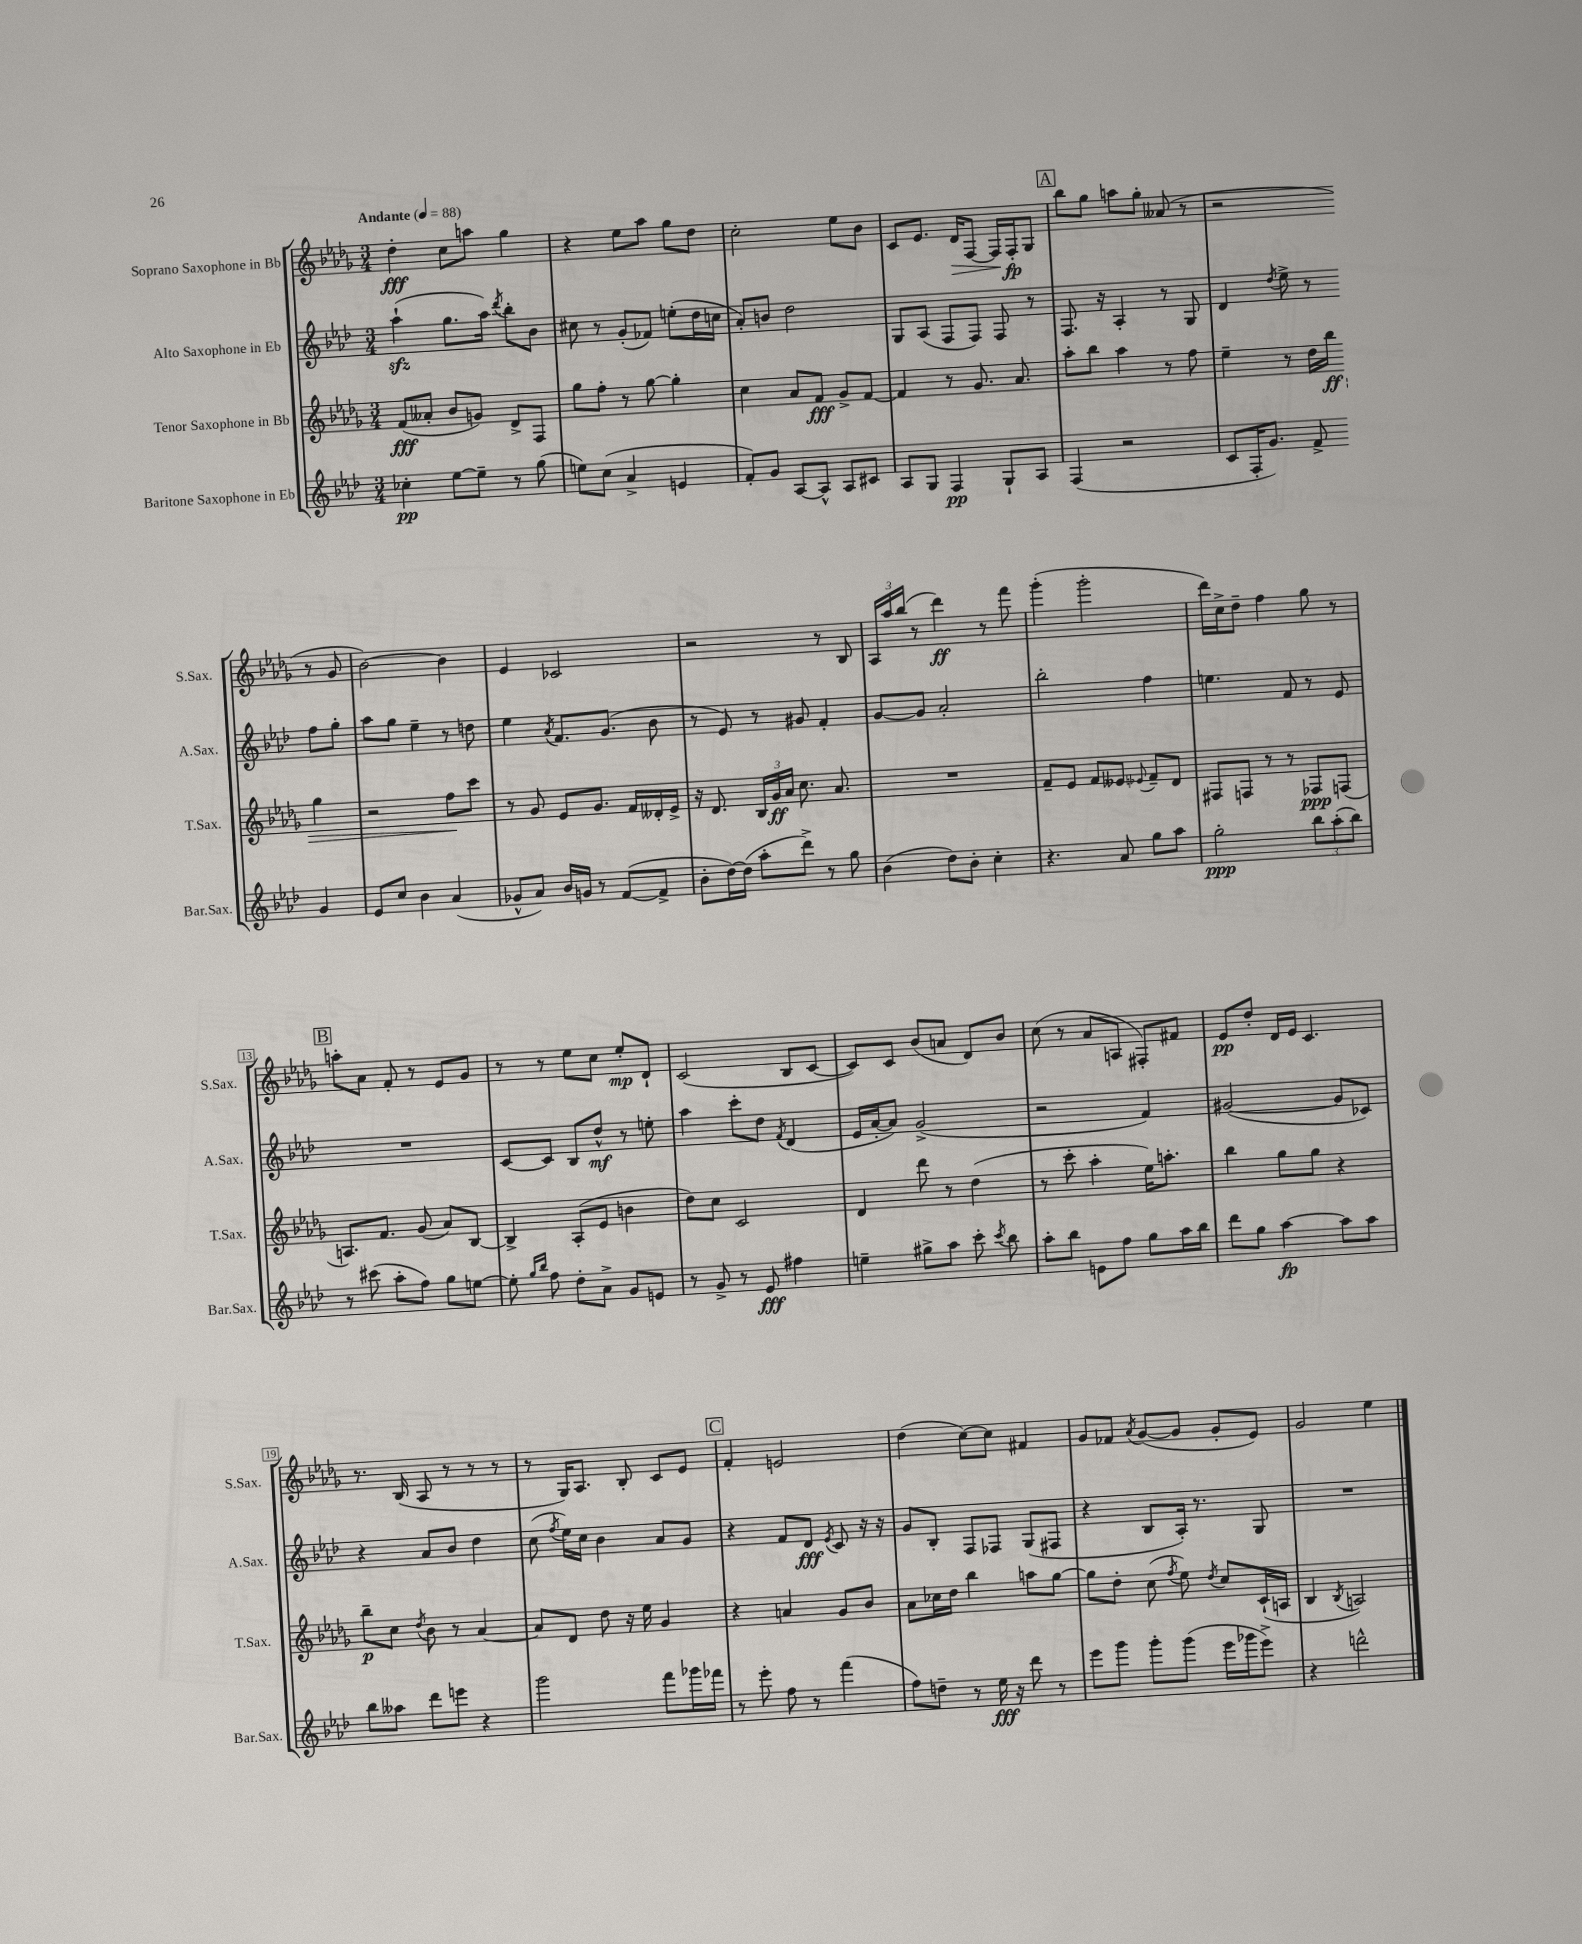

**kern	**kern	**kern	**kern
*staff4	*staff3	*staff2	*staff1
*clefG2	*clefG2	*clefG2	*clefG2
*k[b-e-a-d-]	*k[b-e-a-d-g-]	*k[b-e-a-d-]	*k[b-e-a-d-g-]
*M3/4	*M3/4	*M3/4	*M3/4
*MM88	*MM88	*MM88	*MM88
4cc-'	(8f	(4aa-`	4dd-'
.	8a--'	.	.
[8ee-	8b-	8.gg	8cc
8ee-~]	8g)	.	8aa
.	.	16aa-)	.
.	.	8qddd-	.
8r	8d-^	8bb-'	4gg-
(8gg	8F	8b-	.
=	=	=	=
8ee)	8gg-	8cc#	4r
(8cc	8ff'	8r	.
4a-^	8r	(8g'	8ee-
.	[8gg-	8f-)	8aa-
4e	4gg-']	(8ee'	8gg-
.	.	16dd-	8dd-
.	.	16cc	.
=	=	=	=
8f')	4cc	8a-')	2cc'
8g	.	8b	.
[8A-	8a-	2dd-	.
8A-^^]	8f	.	.
8A-	8g-^	.	8ee-
8c#	[8f	.	8b-
=	=	=	=
8A-	4f]	8G	8c
8G	.	(8A-	8.e-
4F	8r	8F	.
.	.	.	16d-
.	8.g-	8F)	[8F
8G`	.	8F	16F]
.	8.a-	.	16F'
8A-	.	8r	8G-
=	=	=	=
(4F	8aa-'	8.F	8bb-
.	8bb-	.	8gg-
.	.	16r	.
2r	4aa-	4A-'	8aa
.	.	.	8gg-'
.	8r	8r	(8a--
.	8ff	8G	8r
=	=	=	=
8c	4ee-~	4d-	2r
16F'	.	.	.
8.g)	.	.	.
.	.	8qdd-	.
.	8r	8ee-^	.
8f^	16dd-	8r	.
.	16bb-	.	.
4g	4gg-	8ff	8r
.	.	8gg'	8g-
=	=	=	=
8e-	2r	8aa-	[2b-)
8cc	.	8gg	.
4b-	.	4ee-~	.
(4a-	8ff	8r	4b-]
.	8ccc	8dd	.
=	=	=	=
8g-^^	8r	4ee-	4e-
8a-)	8g-	.	.
.	.	8qa-	.
16b-	8e-	8.f	2c-
16g	.	.	.
8r	8.g-	.	.
.	.	(8.g	.
([8f	.	.	.
.	16f	.	.
8f^]	16d--'	8b-	.
.	16e-^	.	.
=	=	=	=
8b-'	16r	8r	2r
.	8.d-	.	.
[16dd-)	.	8e-)	.
(16dd-]	.	.	.
8aa-'	24B-	8r	.
.	24g-	.	.
.	24a-	.	.
8ddd-^)	8.cc	8g#	.
8r	.	4f'	8r
.	8.a-	.	.
8gg	.	.	8B-
=	=	=	=
(4b-	2.r	[8g	24A-
.	.	.	24aa-
.	.	.	(24bb-
.	.	8g]	8r
8dd-)	.	2a-'	4ddd-)
8b-'	.	.	.
4cc'	.	.	8r
.	.	.	8fff
=	=	=	=
4.r	8f~	2bb-'	(4ggg-'
.	8e-	.	.
.	8f	.	2ggg-'
8a-	8e--	.	.
.	8qqe-	.	.
8gg	8f~	4ff	.
8aa-	8d-	.	.
=	=	=	=
2gg'	8F#	4.ee	16ddd-)
.	.	.	16cc^
.	8F	.	8dd-~
.	8r	.	4ff
.	8r	8f	.
12bb-	8F-	8r	8gg-
(12aa-'	.	.	.
.	(8F	8e-	8r
12bb-)	.	.	.
=	=	=	=
8r	8.A)	2.r	8aa'
(8ccc#	.	.	8a-
.	8.f	.	.
8aa-'	.	.	8f'
8ff)	(8g-	.	8r
8gg	8a-)	.	8e-
[8ee	[8B-	.	8g-
=	=	=	=
8ee']	4B-^]	[8c	8r
16qqgg	.	.	.
16qqbb-	.	.	.
8ff	.	8c]	8r
8dd-'	(8A-'	8B-	8ee-
8a-^	8e-	8dd-^^	8cc
8g	4b	8r	8ee-'
8e	.	8ee'	8d-`
=	=	=	=
8r	8dd-)	4aa-	(2c
8g^	8cc	.	.
8r	2c	8ccc'	.
8e-	.	8dd-	.
.	.	8qf	.
4ff#	.	(4d-	8B-
.	.	.	[8c
=	=	=	=
4ee~	4d-	16e-	8c])
.	.	[16a-'	.
.	.	8a-])	8c
8gg#^	8ddd-	(2g^	(8b-
8aa-	8r	.	8a
8ccc'	(4dd-	.	8d-)
8qccc	.	.	.
8bb-	.	.	8b-
=	=	=	=
8aa-'	8r	2r	(8cc
8bb-	8ccc'	.	8r
8e	4aa-'	.	8a-
8ff	.	.	8A
8gg	16ee-)	4f)	8F#')
.	8.aa'	.	.
16aa-	.	.	8f#
16bb-	.	.	.
=	=	=	=
8ddd-	4bb-	([2g#	8e-
8gg	.	.	8dd-'
[4aa-	8gg-	.	16d-
.	.	.	16e-
.	8gg-	.	4.c
8aa-]	4r	8g#]	.
8aa-	.	8c-)	.
=	=	=	=
8bb-	8bb-~	4r	8.r
8aa--	8cc	.	.
.	.	.	(16B-
.	8qdd-	.	.
8ddd-	8b-	8a-	8A-
8eee	8r	8b-	8r
4r	[4a-	4dd-	8r
.	.	.	8r
=	=	=	=
2ggg	8a-]	(8cc	8r
.	.	8qff	.
.	8d-	16ee-)	16G-)
.	.	16cc	8.A-
.	8dd-	4b-	.
.	16r	.	8B-'
.	16ee-	.	.
8fff	4g-	8a-	8c
16ggg-	.	8g	8e-
16fff-	.	.	.
=	=	=	=
8r	4r	4r	4f'
8eee-'	.	.	.
8ff	4a	8f	2e
8r	.	8d-	.
.	.	8qe-	.
(4fff	8g-	8c	.
.	8b-	16r	.
.	.	16r	.
=	=	=	=
8ff)	8a-	8g	(4dd-
8dd~	16cc-	8B-'	.
.	16dd-	.	.
8r	4bb-	8F	[8cc)
16ee-	.	8F-	8cc]
16r	.	.	.
8ddd-	8aa	(8G	4f#
8r	[8gg-	8F#	.
=	=	=	=
8eee-	8gg-]	4r	8g-
8ggg	8dd-'	.	8f-
.	.	.	8qa-
8ggg'	(8cc	8B-	([8g-
.	8qff	.	.
(8ggg	8ee-)	16A-')	8g-]
.	.	8.r	.
.	8qdd-	.	.
16eee-	8cc	.	8g-'
16ggg-	.	.	.
8eee-^)	(16c`	8G	8e-)
.	16A	.	.
=	=	=	=
4r	4B-	2.r	2g-
.	8qB-	.	.
2ddd^^	2A)	.	.
.	.	.	4ee-
==	==	==	==
*-	*-	*-	*-
